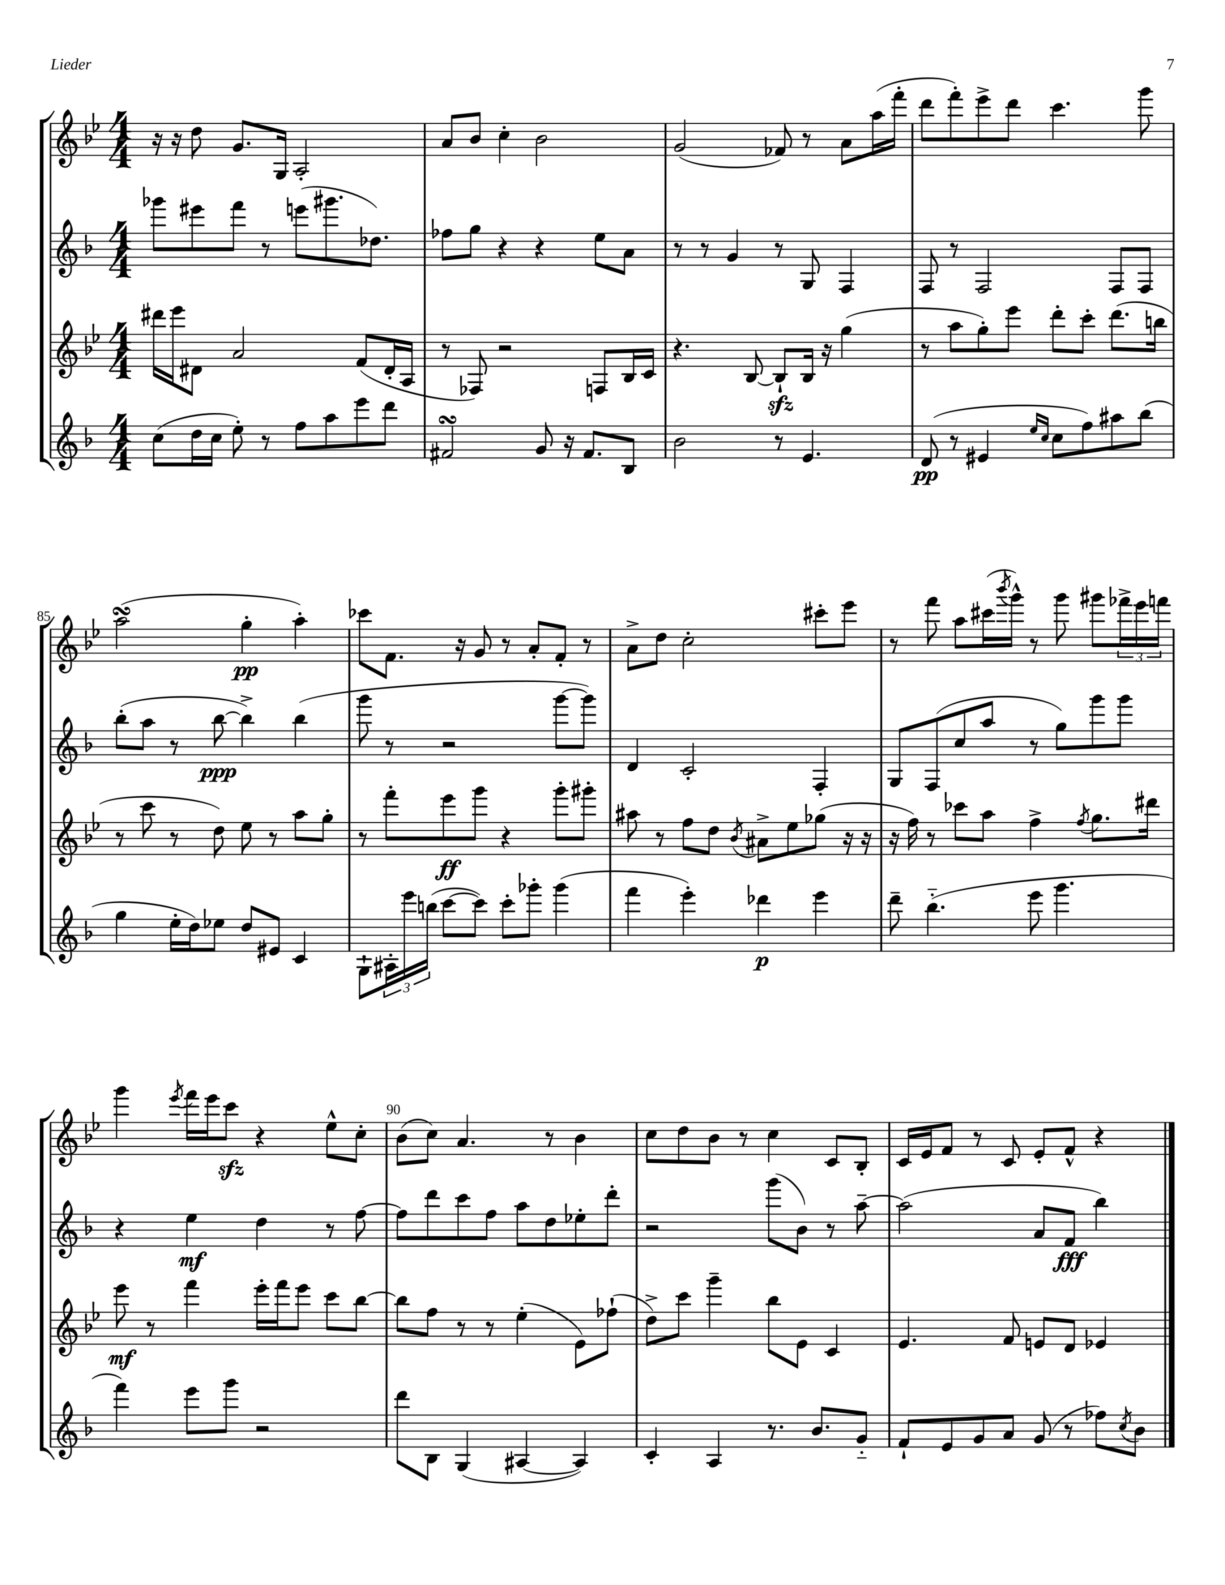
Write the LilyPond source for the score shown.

<<
\new StaffGroup <<
\new Staff = "s0" {
    \clef treble \key bes \major \numericTimeSignature \time 4/4
    r16 r16 d''8 g'8. g16 a2-. |
    a'8 bes'8 c''4-. bes'2 |
    g'2( fes'8) r8 a'8 a''16( f'''16-. |
    d'''8 f'''8-.) ees'''8-> d'''8 c'''4. g'''8 |
    a''2\turn( g''4-.\pp a''4-.) |
    ces'''8 f'8. r16 g'8 r8 a'8-. f'8-. r8 |
    a'8-> d''8 c''2-. cis'''8-. ees'''8 |
    r8 f'''8 a''8 cis'''16( \acciaccatura { bes'''8 } g'''16-^) r8 g'''8 gis'''8 \tuplet 3/2 { fes'''16-> ees'''16 f'''16 } |
    g'''4 \acciaccatura { ees'''8 } f'''16 ees'''16 c'''8\sfz r4 ees''8-^ c''8-. |
    bes'8( c''8) a'4. r8 bes'4 |
    c''8 d''8 bes'8 r8 c''4 c'8 bes8-. |
    c'16 ees'16 f'8 r8 c'8 ees'8-. f'8-^ r4 \bar "|." |
}
\new Staff = "s1" {
    \clef treble \key f \major \numericTimeSignature \time 4/4
    ges'''8 eis'''8 f'''8 r8 e'''8( gis'''8. des''8.) |
    fes''8 g''8 r4 r4 e''8 a'8 |
    r8 r8 g'4 r8 g8 f4 |
    f8 r8 f2 f8 f8 |
    bes''8-.( a''8 r8 bes''8~\ppp bes''4->) bes''4( |
    g'''8 r8 r2 g'''8~ g'''8) |
    d'4 c'2-. f4-. |
    g8 f8( c''8 a''8 r8 g''8) g'''8 g'''8 |
    r4 e''4\mf d''4 r8 f''8~ |
    f''8 d'''8 c'''8 f''8 a''8 d''8 ees''8-. d'''8-. |
    r2 g'''8( bes'8) r8 a''8~-- |
    a''2( a'8 f'8\fff bes''4) \bar "|." |
}
\new Staff = "s2" {
    \clef treble \key bes \major \numericTimeSignature \time 4/4
    dis'''16 ees'''16 dis'8 a'2 f'8( dis'16-. a16 |
    r8 fes8) r2 f8 bes16 c'16 |
    r4. bes8~ bes8-!\sfz bes16 r16 g''4( |
    r8 a''8 g''8-.) ees'''8 d'''8-. c'''8-. d'''8.( b''16 |
    r8 c'''8 r8 d''8) ees''8 r8 a''8 g''8-. |
    r8 f'''8-. ees'''8\ff g'''8 r4 g'''8-. gis'''8-. |
    ais''8 r8 f''8 d''8 \acciaccatura { bes'8 } ais'8-> ees''8 ges''8( r16 r16 |
    r16 f''16) r8 ces'''8 a''8 f''4-> \acciaccatura { f''8 } g''8. dis'''16 |
    ees'''8\mf r8 f'''4 ees'''16-. f'''16 ees'''8 c'''8 bes''8~ |
    bes''8 f''8 r8 r8 ees''4-.( ees'8) fes''8-!( |
    d''8->) c'''8 g'''4-- bes''8 ees'8 c'4 |
    ees'4. f'8 e'8 d'8 ees'4 \bar "|." |
}
\new Staff = "s3" {
    \clef treble \key f \major \numericTimeSignature \time 4/4
    c''8( d''16 c''16 e''8-.) r8 f''8 a''8 e'''8 d'''8 |
    fis'2\turn g'8 r16 fis'8. bes8 |
    bes'2 r8 e'4. |
    d'8\pp( r8 eis'4 \grace { e''16 c''16 } c''8 f''8) ais''8 bes''8( |
    g''4 e''16-. d''16) ees''8 d''8 eis'8 c'4 |
    g8-! \tuplet 3/2 { ais16-. e'''16 b''16( } c'''8~ c'''8) c'''8-. ges'''8-. ges'''4( |
    f'''4 e'''4-.) des'''4\p e'''4 |
    d'''8-- bes''4.-_( e'''8 g'''4. |
    f'''4) e'''8 g'''8 r2 |
    d'''8 bes8 g4( ais4~ ais4) |
    c'4-. a4 r8. bes'8. g'8-_ |
    f'8-! e'8 g'8 a'8 g'8( r8 fes''8) \acciaccatura { c''8 } bes'8 \bar "|." |
}
>>
>>
\layout { \context { \Score currentBarNumber = #81 \override BarNumber.break-visibility = ##(#f #t #t) barNumberVisibility = #(every-nth-bar-number-visible 5) } }
